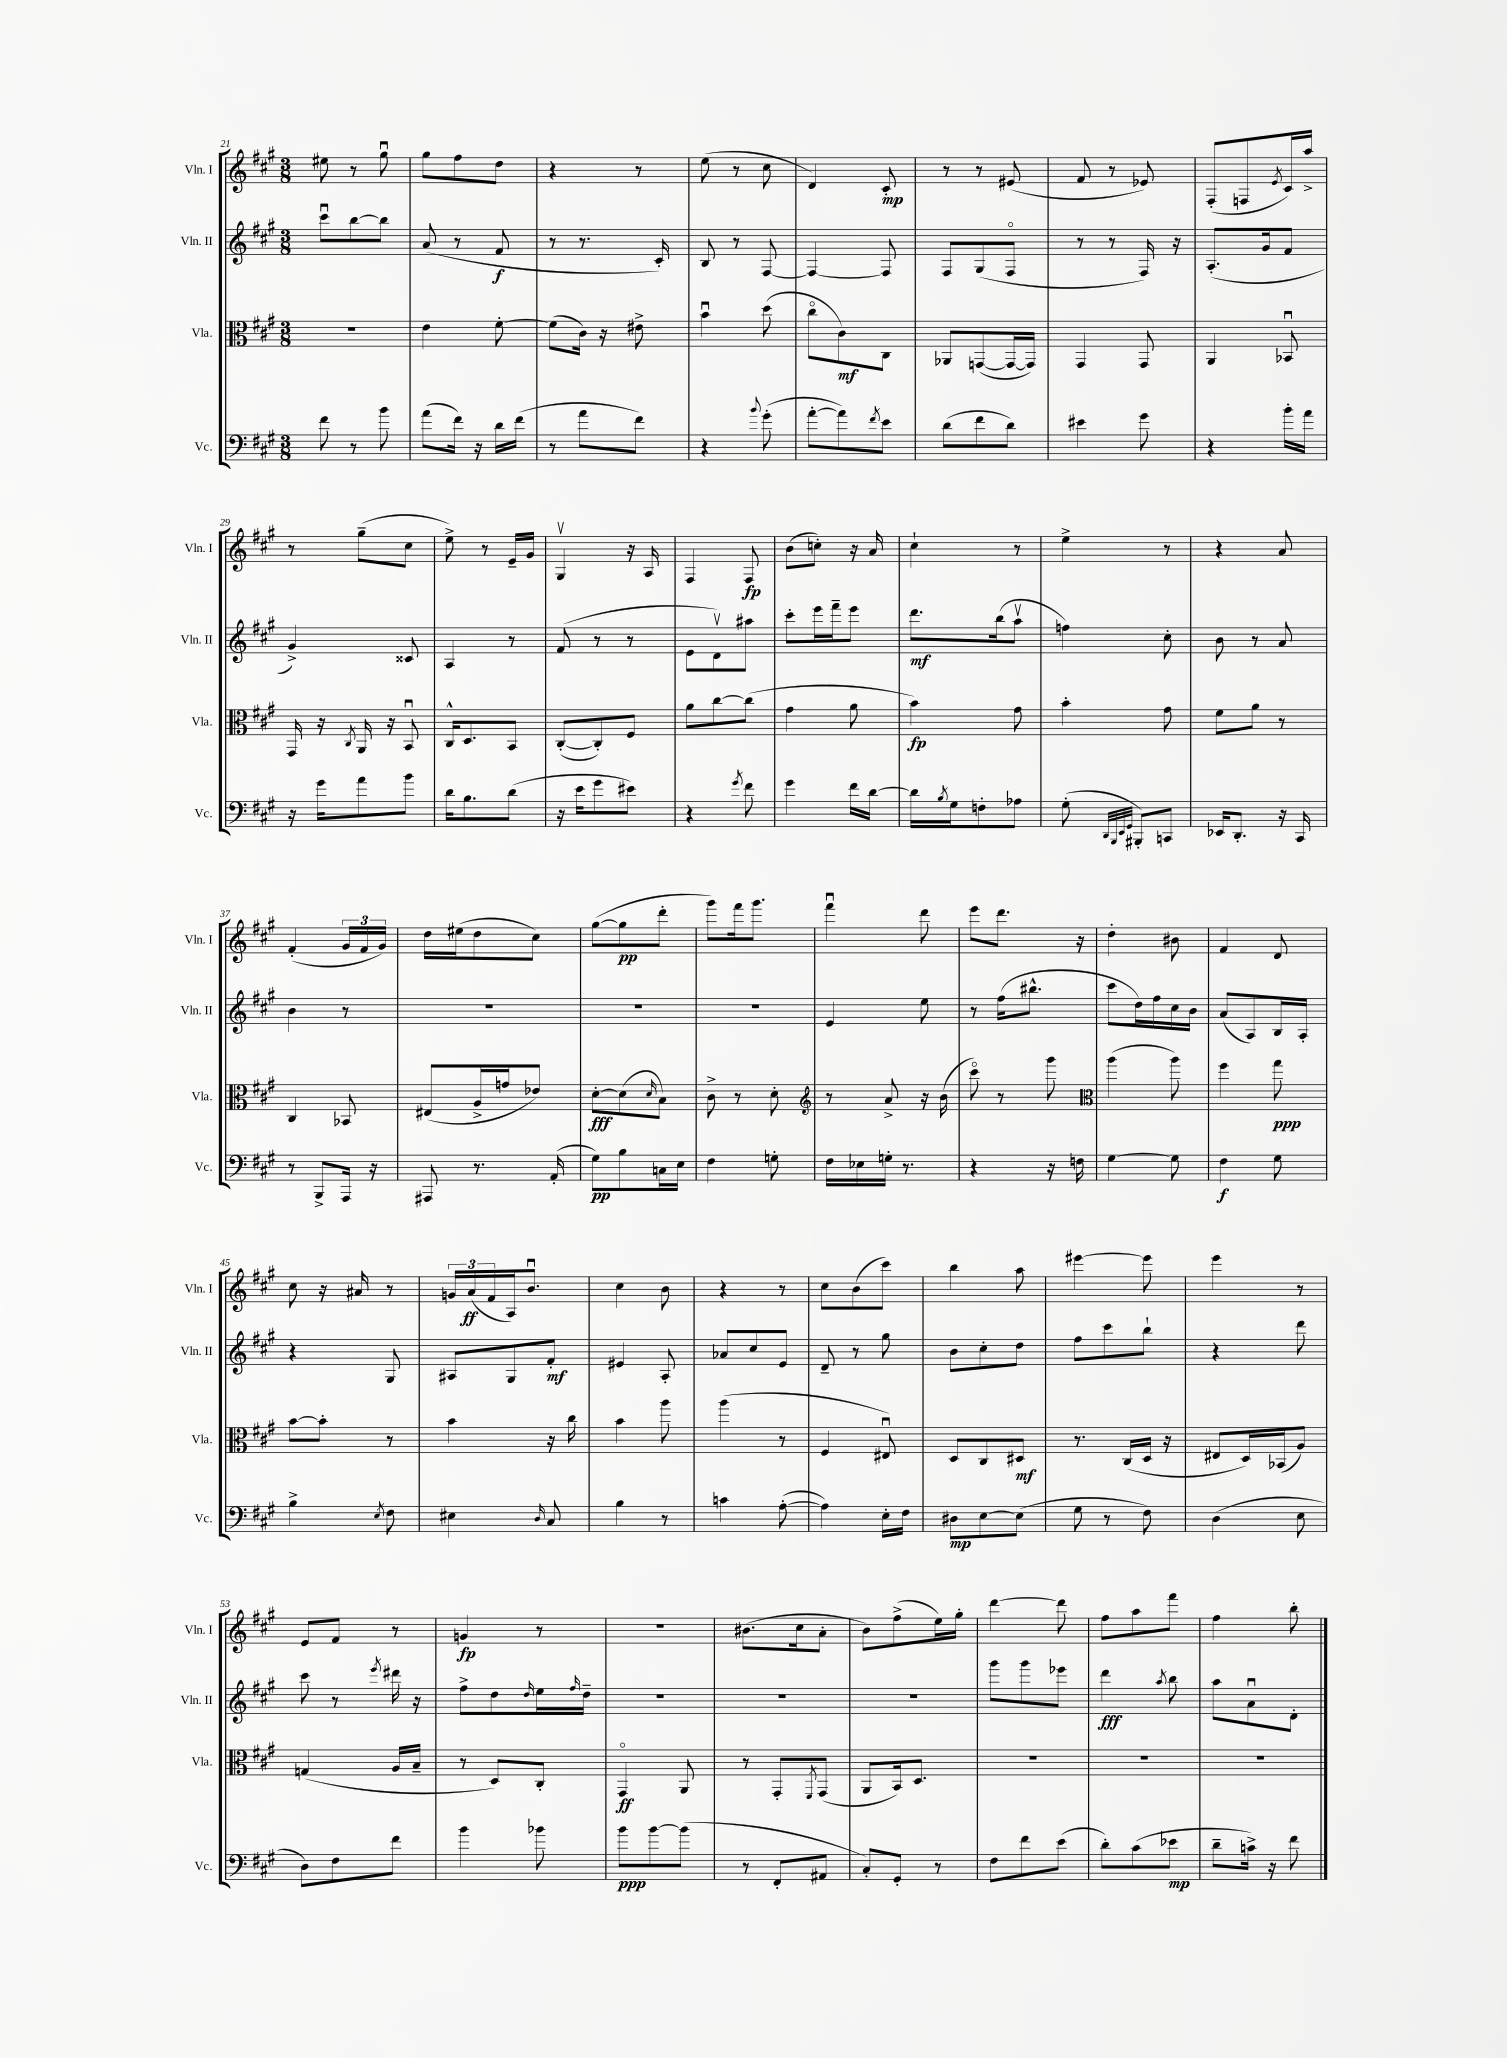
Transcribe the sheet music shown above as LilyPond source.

<<
\new StaffGroup <<
\new Staff = "s0" \with { instrumentName = "Vln. I" shortInstrumentName = "Vln. I" } {
    \clef treble \key a \major \numericTimeSignature \time 3/8
    eis''8 r8 gis''8\downbow |
    gis''8 fis''8 d''8 |
    r4 r8 |
    e''8( r8 cis''8 |
    d'4) cis'8-.\mp |
    r8 r8 eis'8( |
    fis'8 r8 ees'8) |
    fis8-.( f8 \acciaccatura { e'8 } cis'16) a''16-> |
    r8 gis''8--( cis''8 |
    e''8->) r8 e'16-- gis'16 |
    gis4\upbow r16 a16 |
    fis4 fis8\fp |
    b'8( c''8-.) r16 a'16 |
    cis''4-! r8 |
    e''4-> r8 |
    r4 a'8 |
    fis'4-.( \tuplet 3/2 { gis'16 fis'16 gis'16) } |
    d''16 eis''16( d''8 cis''8) |
    gis''8~( gis''8\pp d'''8-. |
    gis'''8) fis'''16 gis'''8. |
    fis'''4\downbow d'''8 |
    e'''8 d'''8. r16 |
    d''4-. bis'8 |
    fis'4 d'8 |
    cis''8 r16 ais'16 r8 |
    \tuplet 3/2 { g'16 a'16\ff( fis'16 } a16) b'8.\downbow |
    cis''4 b'8 |
    r4 r8 |
    cis''8 b'8( cis'''8) |
    b''4 a''8 |
    eis'''4~ eis'''8 |
    e'''4 r8 |
    e'8 fis'8 r8 |
    g'4\fp r8 |
    R4. |
    bis'8.( cis''16 a'8-. |
    b'8) fis''8->( e''16) gis''16-. |
    d'''4~ d'''8 |
    fis''8 a''8 fis'''8 |
    fis''4 b''8-. \bar "|." |
}
\new Staff = "s1" \with { instrumentName = "Vln. II" shortInstrumentName = "Vln. II" } {
    \clef treble \key a \major \numericTimeSignature \time 3/8
    cis'''8\downbow b''8~ b''8 |
    a'8( r8 fis'8\f |
    r8 r8. cis'16-.) |
    b8 r8 fis8~ |
    fis4~ fis8 |
    fis8 gis8( fis8\flageolet |
    r8 r8 fis16) r16 |
    a8.-.( gis'16 fis'8 |
    gis'4->) cisis'8 |
    a4 r8 |
    fis'8( r8 r8 |
    e'8 d'8\upbow) ais''8 |
    cis'''8-. e'''16 fis'''16-- e'''8 |
    d'''8.\mf b''16( a''8\upbow |
    f''4) cis''8-. |
    b'8 r8 a'8 |
    b'4 r8 |
    R4. |
    R4. |
    R4. |
    e'4 e''8 |
    r8 fis''16( bis''8.-^ |
    cis'''8 d''16) fis''16 cis''16 b'16 |
    a'8( a8) b16 a16-. |
    r4 gis8 |
    ais8 gis8 fis'8-.\mf |
    eis'4 a8-. |
    aes'8 cis''8 e'8 |
    d'8-- r8 gis''8 |
    b'8 cis''8-. d''8 |
    fis''8 cis'''8 b''8-! |
    r4 d'''8 |
    cis'''8 r8 \acciaccatura { e'''8 } dis'''16 r16 |
    fis''8-> d''8 \grace { d''16 } e''16 \grace { fis''16 } d''16-- |
    R4. |
    R4. |
    R4. |
    gis'''8 gis'''8 ees'''8 |
    d'''4\fff \acciaccatura { a''8 } b''8 |
    a''8 a'8\downbow d'8-. \bar "|." |
}
\new Staff = "s2" \with { instrumentName = "Vla." shortInstrumentName = "Vla." } {
    \clef alto \key a \major \numericTimeSignature \time 3/8
    R4. |
    e'4 fis'8~-. |
    fis'8( cis'16) r16 eis'8-> |
    b'4\downbow d''8( |
    cis''8\flageolet cis'8\mf) cis8 |
    aes,8 g,8~( g,16~ g,16) |
    gis,4 gis,8 |
    a,4 bes,8\downbow |
    gis,16 r16 \acciaccatura { cis8 } a,16 r16 b,8\downbow |
    cis16-^ d8. b,8 |
    cis8~-.( cis8-.) fis8 |
    a'8 cis''8~ cis''8( |
    gis'4 a'8 |
    b'4\fp) gis'8 |
    b'4-. gis'8 |
    fis'8 a'8 r8 |
    cis4 bes,8 |
    eis8( a16-> g'16 ees'8) |
    d'8~-.\fff d'8( \grace { d'16 } b8) |
    cis'8-> r8 d'8-. |
    \clef treble r8 a'8-> r16 b'16( |
    cis'''8\flageolet) r8 gis'''8 |
    \clef alto a''4( a''8) |
    fis''4 gis''8\ppp |
    b'8~ b'8-. r8 |
    b'4 r16 cis''16 |
    b'4 a''8 |
    a''4( r8 |
    fis4 eis8\downbow) |
    d8 cis8 dis8\mf |
    r8. cis16( d16 r16 |
    eis8 d16) bes,16( a8) |
    g4( a16 b16-- |
    r8 d8) cis8-. |
    gis,4\flageolet\ff a,8 |
    r8 gis,8-. \acciaccatura { fis,8 } gis,8( |
    a,8 b,16) d8. |
    R4. |
    R4. |
    R4. \bar "|." |
}
\new Staff = "s3" \with { instrumentName = "Vc." shortInstrumentName = "Vc." } {
    \clef bass \key a \major \numericTimeSignature \time 3/8
    fis'8 r8 b'8 |
    a'8( fis'16) r16 d'16 fis'16( |
    r8 a'8 fis'8) |
    r4 \appoggiatura { b'8 } gis'8-.( |
    a'8~-. a'8) \acciaccatura { fis'8 } e'8 |
    d'8( fis'8 d'8) |
    eis'4 gis'8 |
    r4 b'16-. a'16 |
    r16 gis'16 a'8 b'8 |
    d'16 b8. d'8( |
    r16 e'16 gis'8 eis'8) |
    r4 \acciaccatura { gis'8 } fis'8 |
    gis'4 fis'16 d'16~ |
    d'16 \acciaccatura { b8 } gis16 f8-. aes8 |
    gis8-.( \grace { d,32 b,,32 e,32 gis,32 } bis,,8-.) c,8 |
    ees,16 d,8.-. r16 cis,16 |
    r8 b,,8-> a,,16 r16 |
    ais,,8 r8. a,16-.( |
    gis8\pp) b8 c16 e16 |
    fis4 g8-. |
    fis16 ees16 g16-. r8. |
    r4 r16 f16 |
    gis4~ gis8 |
    fis4\f gis8 |
    b4-> \acciaccatura { e8 } fis8 |
    eis4 \grace { d16 } cis8 |
    b4 r8 |
    c'4 a8~-.( |
    a4) e16-. fis16 |
    dis8\mp e8~ e8( |
    gis8 r8 fis8) |
    d4( e8 |
    d8) fis8 fis'8 |
    b'4 bes'8 |
    b'8\ppp b'8~ b'8( |
    r8 fis,8-. ais,8 |
    cis8-.) gis,8-. r8 |
    fis8 fis'8 e'8( |
    d'8-.) cis'8( ees'8\mp |
    d'8-- c'16->) r16 fis'8 \bar "|." |
}
>>
>>
\layout { \context { \Score currentBarNumber = #21 } }
